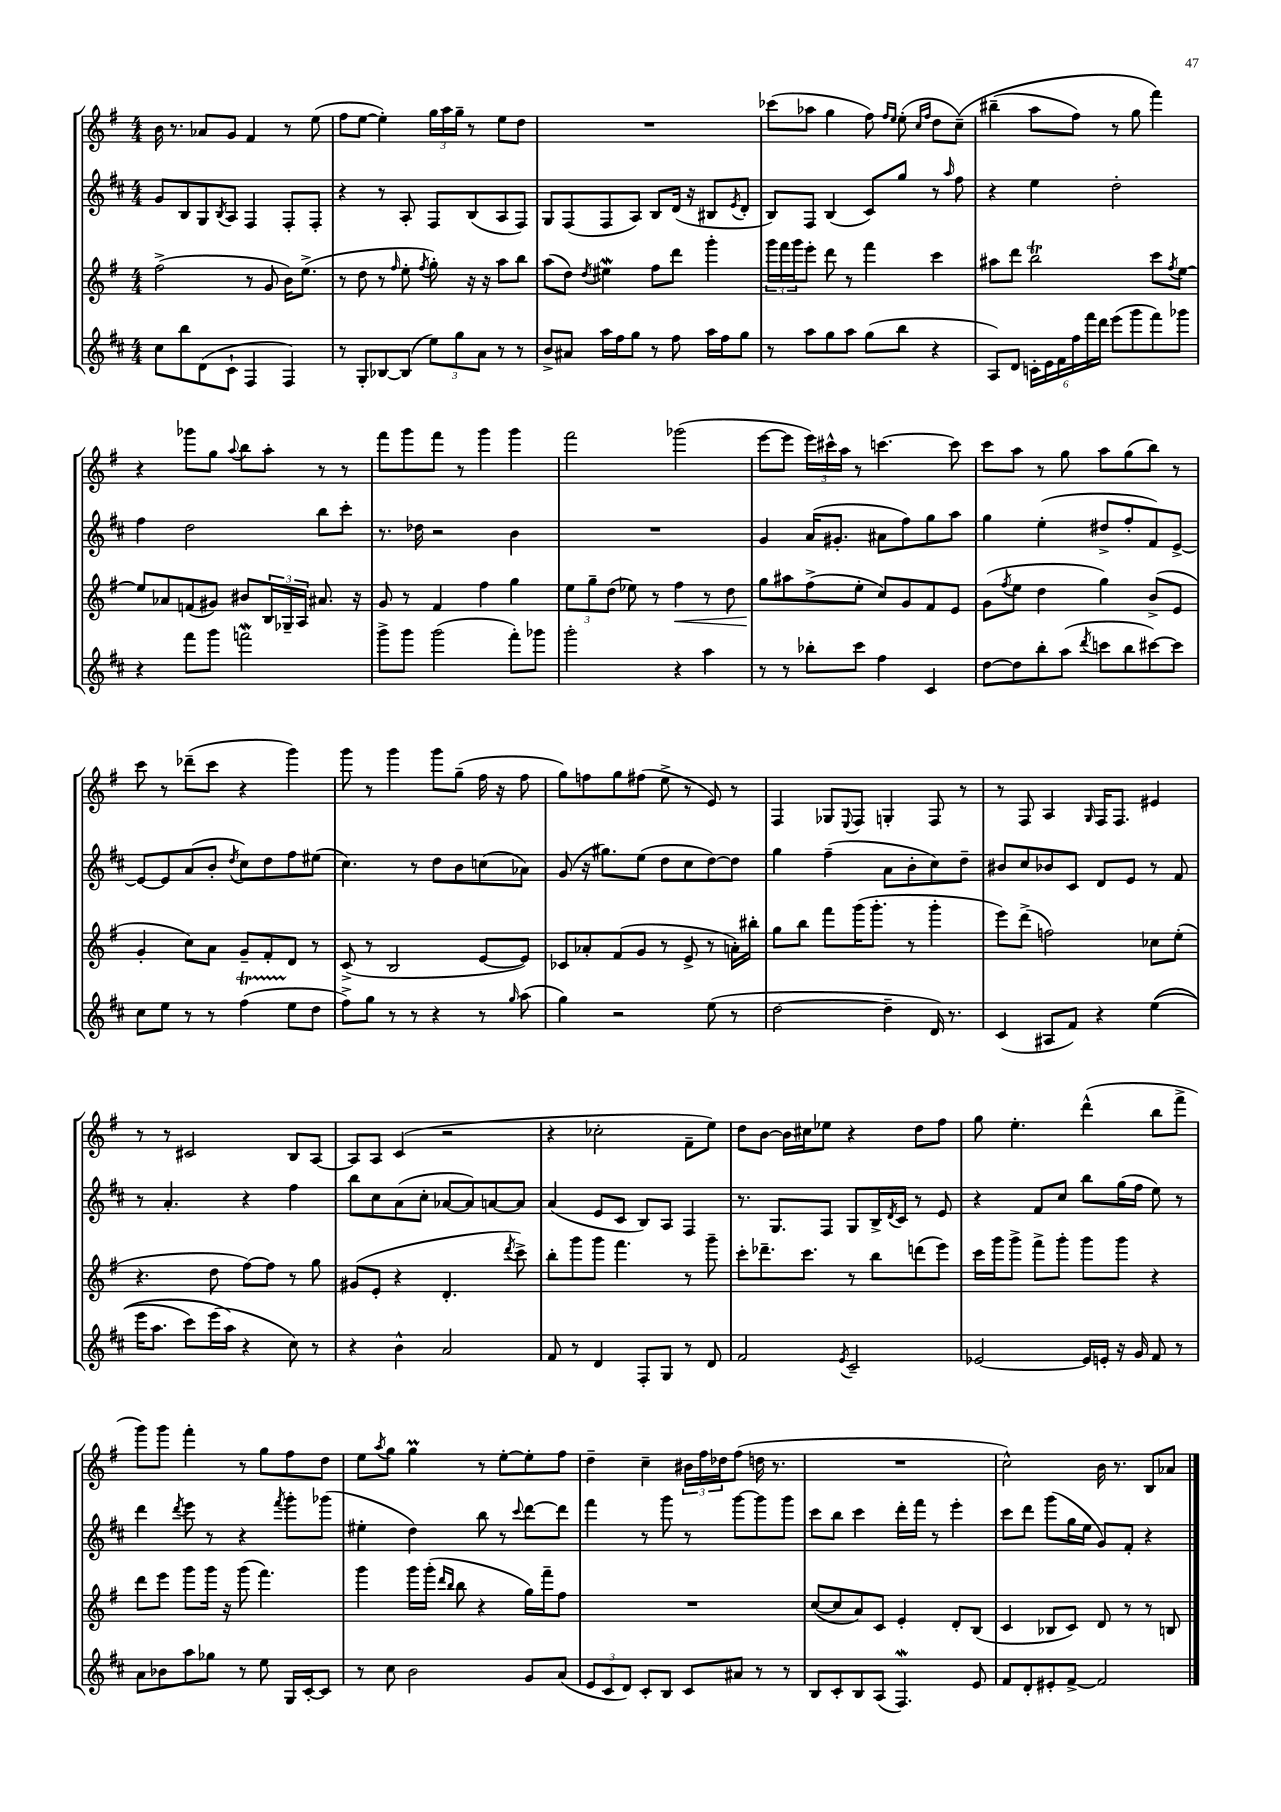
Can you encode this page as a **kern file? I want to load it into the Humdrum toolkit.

**kern	**kern	**dynam	**kern	**kern
*part4	*part3	*part3	*part2	*part1
*staff4	*staff3	*staff3	*staff2	*staff1
*clefG2	*clefG2	*	*clefG2	*clefG2
*k[f#c#]	*k[f#]	*	*k[f#c#]	*k[f#]
*M4/4	*M4/4	*	*M4/4	*M4/4
=60	=60	=60	=60	=60
8cc#\L	(2ff#^\	.	8g/L	16b\
.	.	.	.	8.r
8bb\	.	.	8B/	.
(8d\	.	.	8G/	8a-X/L
.	.	.	8qB/	.
8c#`\J	.	.	8A/J	8g/J
4F#/	8r	.	4F#/	4f#/
.	8g/	.	.	.
4F#/)	16b\KL)	.	8F#'/L	8r
.	(8.ee^\J	.	.	.
.	.	.	8F#'/J	(8ee\
=61	=61	=61	=61	=61
8r	8r	.	4r	8ff#\L
8G'/L	8dd\	.	.	[8ee\J
[8B-X/	8r	.	8r	4ee'\])
.	16qqff#/	.	.	.
(8B-/J]	8ee'\	.	8A'/	.
.	8qff#/	.	.	.
12ee\L)	8gg'\)	.	8F#/L	24gg\LL
.	.	.	.	24aa\
12gg\	.	.	.	24gg~\JJ
.	16r	.	(8B/	8r
12a\J	.	.	.	.
.	16r	.	.	.
8r	8aa\L	.	8A/	8ee\L
8r	8bb\J	.	8F#/J)	8dd\J
=62	=62	=62	=62	=62
8b^/L	(8aa\L	.	8G/L	1r
8a#X/J	8dd\J)	.	(8F#/	.
.	8qdd/	.	.	.
16aa\LL	4ee#XW\	.	8F#/	.
16ff#\J	.	.	.	.
8gg\J	.	.	8A/J)	.
8r	8ff#\L	.	8B/L	.
8ff#\	8ddd\J	.	(16d/Jk	.
.	.	.	16r	.
16aa\LL	4ggg'\	.	8B#X/L	.
16ff#\J	.	.	.	.
.	.	.	8qe/	.
8gg\J	.	.	8d'/J	.
=63	=63	=63	=63	=63
8r	24ggg\LL	.	8B/L)	(8ccc-X\L
.	24fff#\	.	.	.
.	24ggg\J	.	.	.
8aa\L	8eee'\J	.	8F#/J	8aa-X\J
8gg\	8ddd\	.	(4B/	4gg\
8aa\J	8r	.	.	.
(8gg\L	4fff#\	.	8c#/L)	8ff#\)
.	.	.	.	16qqff#/LL
.	.	.	.	16qqee/JJ
8bb\J	.	.	8gg/J	(8ee'\
.	.	.	.	16qqcc/LL
.	.	.	.	16qqff#/JJ
4r	4ccc\	.	8r	8dd\L
.	.	.	16qqaa/	.
.	.	.	8ff#\	(8cc~\J)
=64	=64	=64	=64	=64
8A/L)	8aa#X\L	.	4r	(4bb#X~\
8d/J	8ddd\J	.	.	.
24cn'\LL	2bbt\	.	4ee\	8aa\L
24e\	.	.	.	.
24f#\	.	.	.	.
24ff#\	.	.	.	8ff#\J)
24fff#\	.	.	.	.
24ddd\JJ	.	.	.	.
(8eee\L	.	.	2dd'\	8r
8ggg\	.	.	.	8gg\
8fff#\)	8ccc\L	.	.	4fff#\)
.	8qff#/	.	.	.
8ggg-X\J	[8ee\J	.	.	.
!!LO:LB:g=z
=65	=65	=65	=65	=65
4r	8ee/L]	.	4ff#\	4r
.	8a-X/	.	.	.
8fff#\L	(8fn/	.	2dd\	8ggg-X\L
8ggg\J	8g#X/J)	.	.	8gg\J
.	.	.	.	8qqaa/
2fffnw\	8b#X/L	.	.	8bb\L
.	24B/L	.	.	8aa'\J
.	24G-X~/	.	.	.
.	24A/JJ	.	.	.
.	8.a#X/	.	8bb\L	8r
.	.	.	8ccc#'\J	8r
.	16r	.	.	.
=66	=66	=66	=66	=66
8ggg^\L	8g/	.	8.r	8fff#\L
8ggg\J	8r	.	.	8ggg\
.	.	.	16dd-X\	.
(2ggg\	4f#/	.	2r	8fff#\J
.	.	.	.	8r
.	4ff#\	.	.	4ggg\
8fff#'\L)	4gg\	.	4b\	4ggg\
8ggg-X\J	.	.	.	.
=67	=67	=67	=67	=67
2ggg'\	12ee\L	.	1r	2fff#\
.	12gg~\	.	.	.
.	(12dd\J	.	.	.
.	8ee-X\)	.	.	.
.	8r	.	.	.
!	!	!LO:HP:b	!	!
4r	4ff#\	<	.	(2ggg-X\
4aa\	8r	.	.	.
.	8dd\	.	.	.
=68	=68	=68	=68	=68
8r	8gg\L	.	4g/	[8eee\L
8r	8aa#X\	[	.	8eee\J]
8bb-X'\L	(8ff#^\	.	(16a/KL	24eee\LL)
.	.	.	.	24ccc#X^^\
.	.	.	8.g#X'/J	.
.	.	.	.	24aa\JJ
8ccc#\J	8ee'\J	.	.	8r
4ff#\	8cc/L)	.	8a#X\L	[4.cccn\
.	8g/	.	8ff#\)	.
4c#/	8f#/	.	8gg\	.
.	8e/J	.	8aa\J	8ccc\]
=69	=69	=69	=69	=69
[8dd\L	(8g\L	.	4gg\	8ccc\L
.	8qff#/	.	.	.
8dd\]	8ee\J	.	.	8aa\J
8bb'\	4dd\	.	(4ee'\	8r
(8aa\J	.	.	.	8gg\
8qddd/	.	.	.	.
8cccn\L	4gg\)	.	8dd#X^/L	8aa\L
8bb\	.	.	8ff#'/	(8gg\
[8ccc#X\)	(8b^/L	.	8f#/)	8bb\J)
8ccc#\J]	8e/J	.	[8e^/J	8r
!!LO:LB:g=z
=70	=70	=70	=70	=70
8cc#\L	4g'/	.	8e/L_	8ccc\
8ee\J	.	.	8e/]	8r
8r	8cc\L)	.	(8a/	(8ddd-X~\L
8r	8a\J	.	8b'/J	8ccc\J
.	.	.	8qdd/	.
(4ff#t\	8g~/L	.	8cc#\L)	4r
.	8f#'/	.	8dd\	.
8ee\L	8d/J	.	8ff#\	4ggg\)
8dd\J	8r	.	(8ee#X\J	.
=71	=71	=71	=71	=71
8ff#^\L)	(8c^/	.	4.cc#\)	8ggg\
8gg\J	8r	.	.	8r
8r	2B/	.	.	4ggg\
8r	.	.	8r	.
4r	.	.	8dd\L	8ggg\L
.	.	.	8b\	(8gg~\J
8r	[8e/L	.	(8ccn\	16ff#\
.	.	.	.	16r
16qqgg/	.	.	.	.
(8aa\	8e/J])	.	8a-X\J)	8ff#\
=72	=72	=72	=72	=72
4gg\)	8c-X/L	.	(8g/	8gg\L)
.	8a-X'/	.	16r	8ffn\
.	.	.	8.gg#X\L)	.
2r	(8f#/	.	.	8gg\
.	8g/J	.	(8ee\J	(8ff#X\J
.	8r	.	8dd\L	8ee^\
.	8e^/	.	8cc#\	8r
(8ee\	8r	.	[8dd\)	8e/)
8r	16an'\LL)	.	8dd\J]	8r
.	16bb#X'\JJ	.	.	.
=73	=73	=73	=73	=73
[2dd\	8gg\L	.	4gg\	4F#/
.	8bb\J	.	.	.
.	8fff#\L	.	(4ff#~\	8G-X/L
.	.	.	.	8qqE/
.	(16ggg\K	.	.	8F#/J
.	8.ggg'\J	.	.	.
4dd~\]	.	.	8a\L	4Gn'/
.	8r	.	8b'\	.
16d/)	4ggg'\	.	8cc#\)	8F#/
8.r	.	.	.	.
.	.	.	8dd~\J	8r
=74	=74	=74	=74	=74
(4c#/	8eee\L)	.	8b#X/L	8r
.	(8ddd^\J	.	8cc#/	8F#/
8A#X/L	2ffn\)	.	8b-X/	4A/
8f#/J)	.	.	8c#/J	.
.	.	.	.	16qqG/
4r	.	.	8d/L	16F#/KL
.	.	.	.	8.F#/J
.	.	.	8e/J	.
((4ee\	8cc-X\L	.	8r	4e#X/
.	(8ee'\J	.	8f#/	.
!!LO:LB:g=z
=75	=75	=75	=75	=75
16eee\KL	4.r	.	8r	8r
8.aa\J	.	.	.	.
.	.	.	4.a'/	8r
8ccc#\L)	.	.	.	2c#X/
(16eee\L	8dd\	.	.	.
16aa\JJ)	.	.	.	.
4r	[8ff#\L)	.	4r	.
.	8ff#\J]	.	.	.
8cc#\)	8r	.	4ff#\	8B/L
8r	8gg\	.	.	[8A/J
=76	=76	=76	=76	=76
4r	(8g#X/L	.	8bb\L	8A/L]
.	8e'/J	.	8cc#\	8A/J
4b^^\	4r	.	(8a\	(4c/
.	.	.	8cc#'\J	.
2a/	4.d'/	.	[8a-X/L	2r
.	.	.	8a-/])	.
.	.	.	[8an/	.
.	8qddd/	.	.	.
.	8ccc^\)	.	8a/J]	.
=77	=77	=77	=77	=77
8f#/	8bb'\L	.	(4a/	4r
8r	8ggg\	.	.	.
4d/	8ggg\J	.	8e/L	2cc-X'\
.	4.fff#\	.	8c#/J	.
8F#'/L	.	.	8B/L)	.
8G/J	.	.	8A/J	.
8r	8r	.	4F#/	8f#~\L
8d/	8ggg~\	.	.	8ee\J)
=78	=78	=78	=78	=78
2f#/	8ccc'\L	.	8.r	8dd\L
.	8.ddd-X~\	.	.	[8b\J
.	.	.	8.G/L	.
.	.	.	.	16b\LL]
.	8.ccc\J	.	.	16cc#X\J
.	.	.	8F#/J	8ee-X\J
8qe/	.	.	.	.
2c#~/	8r	.	8G/L	4r
.	8bb\L	.	16B^/L	.
.	.	.	8qd/	.
.	.	.	16c#/JJ	.
.	(8dddn\	.	8r	8dd\L
.	8eee\J)	.	8e/	8ff#\J
=79	=79	=79	=79	=79
[2e-X/	16ccc\LL	.	4r	8gg\
.	16ggg\J	.	.	.
.	8ggg^\J	.	.	4.ee'\
.	8fff#^\L	.	8f#/L	.
.	8ggg'\J	.	8cc#/J	.
16e-/LL]	8ggg\L	.	8bb\L	(4ddd^^\
16en'/JJ	.	.	.	.
16r	8ggg\J	.	(16gg\L	.
16g/	.	.	16ff#\JJ	.
8f#/	4r	.	8ee\)	8bb\L
8r	.	.	8r	8fff#^\J
!!LO:LB:g=z
=80	=80	=80	=80	=80
8a\L	8ddd\L	.	4ddd\	8ggg\L)
8b-X\	8eee\J	.	.	8ggg\J
.	.	.	8qddd/	.
8aa\	8ggg\L	.	8eee\	4fff#'\
8gg-X\J	16ggg\Jk	.	8r	.
.	16r	.	.	.
8r	(8ggg\	.	4r	8r
8ee\	4.fff#\)	.	.	8gg\L
.	.	.	8qfff#/	.
16G/LL	.	.	8ggg'\L	8ff#\
[16c#'/J	.	.	.	.
8c#/J]	.	.	(8ggg-X\J	8dd\J
=81	=81	=81	=81	=81
8r	4ggg\	.	4ee#X'\	8ee\L
.	.	.	.	8qaa/
8cc#\	.	.	.	8gg\J
2b\	16ggg\LL	.	4dd\)	4ggM\
.	(16ggg'\JJ	.	.	.
.	16qqddd/LL	.	.	.
.	16qqbb/JJ	.	.	.
.	8bb\	.	.	.
.	4r	.	8bb\	8r
.	.	.	8r	[8ee'\L
.	.	.	8qqccc#/	.
8g/L	16gg\LL)	.	[8ddd\L	8ee'\]
.	16fff#~\J	.	.	.
(8a/J	8ff#\J	.	8ddd\J]	8ff#\J
=82	=82	=82	=82	=82
12e/L	1r	.	4fff#\	4dd~\
12c#/	.	.	.	.
12d/J)	.	.	.	.
8c#'/L	.	.	8r	4cc~\
8B/J	.	.	8ggg\	.
8c#/L	.	.	8r	24b#X\LL
.	.	.	.	24ff#\
.	.	.	.	24dd-X\J
8a#X/J	.	.	[8ggg\L	(8ff#\J
8r	.	.	8ggg\]	16ddn\
.	.	.	.	8.r
8r	.	.	8ggg\J	.
=83	=83	=83	=83	=83
8B/L	([8cc/L	.	8ccc#\L	1r
8c#'/	8cc/]	.	8bb\J	.
8B/	8a/)	.	4ccc#\	.
(8A/J	8c/J	.	.	.
4.F#W/)	4e'/	.	16ddd'\LL	.
.	.	.	16fff#\JJ	.
.	.	.	8r	.
.	8d'/L	.	4eee'\	.
8e/	(8B/J	.	.	.
=84	=84	=84	=84	=84
8f#/L	4c/	.	8ccc#\L	2cc^^\)
8d'/	.	.	8ddd\J	.
8e#X'/	8B-X/L	.	(8ggg\L	.
[8f#^/J	8c/J)	.	16gg\L	.
.	.	.	16ee\JJ	.
2f#/]	8d/	.	8g/L)	16b\
.	.	.	.	8.r
.	8r	.	8f#'/J	.
.	8r	.	4r	8B/L
.	8Bn/	.	.	8a-X/J
==	==	==	==	==
*-	*-	*-	*-	*-
